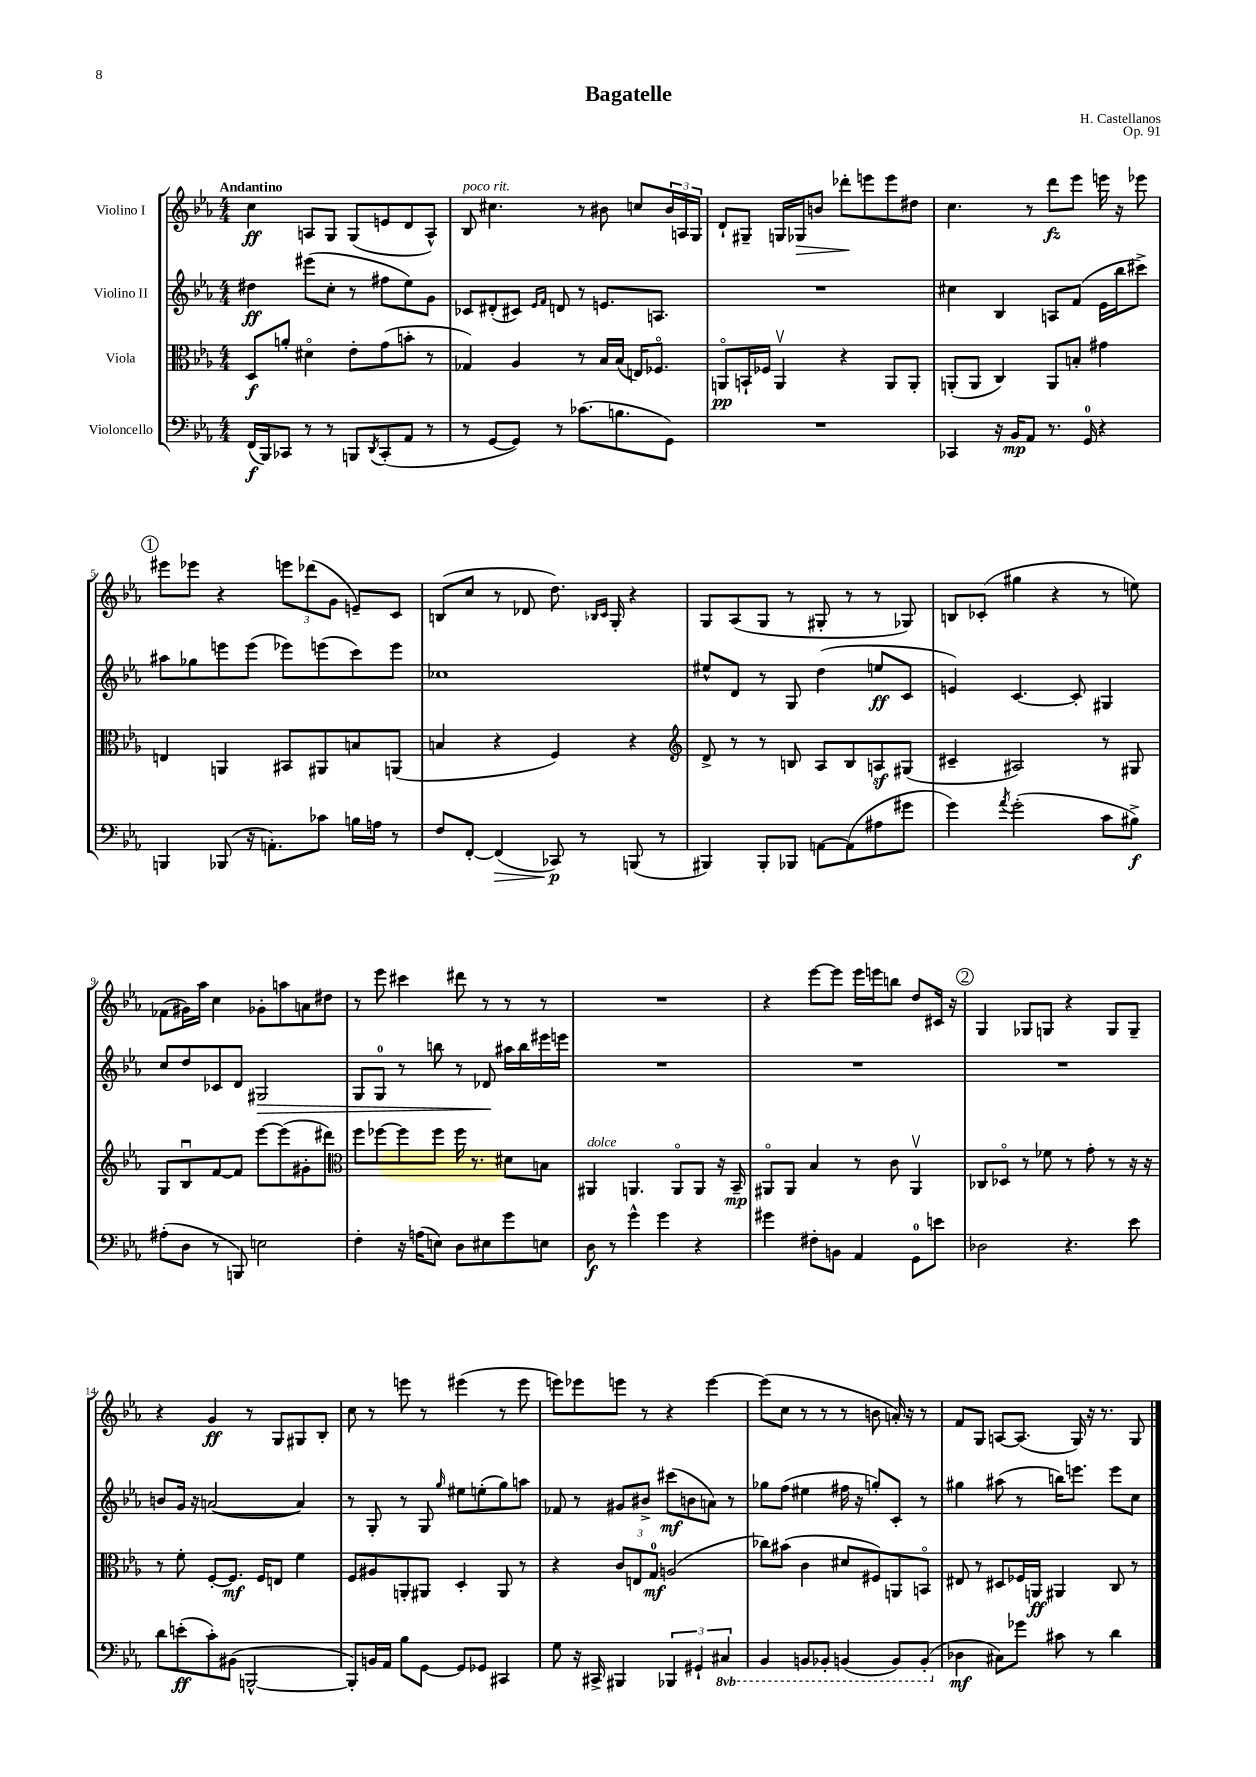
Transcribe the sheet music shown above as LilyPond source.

\header { title = "Bagatelle" composer = "H. Castellanos" opus = "Op. 91" }
<<
\new StaffGroup <<
\new Staff = "s0" \with { instrumentName = "Violino I" } {
    \clef treble \key ees \major \numericTimeSignature \time 4/4 \tempo "Andantino"
    c''4\ff a8 g8 g8( e'8 d'8 a8-^) |
    bes8^\markup { \italic "poco rit." } cis''4. r8 bis'8 c''8 \tuplet 3/2 { bis'16 a16 g16 } |
    d'8-! gis8-- g16 ges16\> b'8 des'''8-.\! e'''8 e'''8 dis''8 |
    c''4. r8 d'''8\fz ees'''8 e'''16 r16 ees'''8 |
    \mark \markup { \circle "1" } eis'''8 ees'''8 r4 \tuplet 3/2 { e'''8 des'''8( g'8 } e'8--) c'8 |
    b8( c''8 r8 des'8 d''8.) \grace { bes16 c'16 } g16-. r4 |
    g8 aes8( g8 r8 gis8-. r8 r8 ges8) |
    b8 ces'8-.( gis''4 r4 r8 e''8) |
    fes'8( gis'16) aes''16 c''4 ges'8-. a''8 a'8 dis''8 |
    r8 ees'''8 cis'''4 dis'''8 r8 r8 r8 |
    R1 |
    r4 ees'''8~ ees'''8 ees'''16 e'''16 b''8 d''8 cis'16 r16 |
    \mark \markup { \circle "2" } g4 ges8 g8 r4 g8 g8-- |
    r4 g'4\ff r8 g8 gis8 bes8-. |
    c''8 r8 e'''8 r8 eis'''4( r8 eis'''8 |
    e'''8) ees'''8 e'''8 r8 r4 e'''4~ |
    e'''8( c''8 r8 r8 r8 b'8 a'16-.) r16 r8 |
    f'8 g8 a8~ a8.( g16) r16 r8. g8 \bar "|." |
}
\new Staff = "s1" \with { instrumentName = "Violino II" } {
    \clef treble \key ees \major \numericTimeSignature \time 4/4
    dis''4\ff eis'''8( c''8-. r8 fis''8 ees''8) g'8 |
    ces'8 dis'8-.( cis'8) \grace { ees'16 f'16 } d'8 r8 e'8. a8. |
    R1 |
    cis''4 bes4 a8 f'8( ees'16 bes''16 cis'''8->) |
    \mark \markup { \circle "1" } ais''8 ges''8 e'''8 e'''8( ees'''8) e'''8( c'''8) e'''8 |
    ces''1 |
    eis''8-^ d'8 r8 g8 d''4( e''8\ff c'8 |
    e'4) c'4.~ c'8-. gis4 |
    c''8 d''8 ces'8 d'8 gis2\> |
    g8 g8-0 r8 b''8 r8 des'8\! ais''16 b''16 eis'''16 e'''16 |
    R1 |
    R1 |
    \mark \markup { \circle "2" } R1 |
    b'8 g'16 r16 a'2~( a'4) |
    r8 g8-. r8 g8 \grace { g''16 } eis''8 e''8-.( g''8) a''8 |
    fes'8 r8 gis'8 bis'8-> cis'''8\mf( b'8 a'8) r8 |
    ges''8 f''8( eis''4 fis''16 r16 g''8-.) c'8-. r8 |
    gis''4 ais''8( r8 b''16) e'''8. e'''8 c''8 \bar "|." |
}
\new Staff = "s2" \with { instrumentName = "Viola" } {
    \clef alto \key ees \major \numericTimeSignature \time 4/4
    d8\f a'8-. dis'4\flageolet ees'8-. g'8( b'8-. r8 |
    ges4) aes4 r8 bes16 bes16( e16) fes8.\flageolet |
    a,8\flageolet\pp b,16-! fes16 a,4\upbow r4 a,8 a,8-. |
    a,8-.( a,8 c4) a,8 b8-. gis'4 |
    \mark \markup { \circle "1" } e4 a,4 bis,8 ais,8 b8 a,8( |
    b4 r4 f4) r4 |
    \clef treble d'8-> r8 r8 b8 aes8 b8 a8\sf gis8( |
    cis'4-- ais2) r8 gis8 |
    g8 bes8\downbow f'8~ f'8 ees'''8~ ees'''8( gis'8-. dis'''8) |
    \clef alto f''8 fes''8~ fes''8 fes''8 fes''16 r8. dis'8 b8 |
    ais,4^\markup { \italic "dolce" } a,4. a,8\flageolet a,8 r16 bes,16--\mp |
    ais,8\flageolet ais,8 bes4 r8 c'8 ais,4\upbow |
    \mark \markup { \circle "2" } ces8 des8\flageolet r8 fes'8 r8 g'8-. r8 r16 r16 |
    r8 f'8-. f8~-. f8.\mf f16 e8 f'4 |
    f8 ais8 a,8-. ais,8 d4-. ais,8 r8 |
    r4 \tuplet 3/2 { c'8 e8 g8-0\mf } a2( |
    ces''8) bis'8( c'4 dis'8 fis8) a,8 b,8\flageolet |
    eis8 r8 dis8 fes16 a,16\ff ais,4 c8 r8 \bar "|." |
}
\new Staff = "s3" \with { instrumentName = "Violoncello" } {
    \clef bass \key ees \major \numericTimeSignature \time 4/4 \set Staff.ottavationMarkups = #ottavation-simple-ordinals
    f,16\f( bes,,16) ces,8 r8 r8 b,,8 \acciaccatura { d,8 } ces,8-.( aes,8 r8 |
    r8 g,8~ g,8) r8 ces'8.( b8. g,8) |
    R1 |
    ces,4 r16 bes,16\mp aes,8 r8. g,16-0 r4 |
    \mark \markup { \circle "1" } b,,4 bes,,8( r16 a,8.-.) ces'8 b16 a16 r8 |
    f8 f,8~-. f,4\>( ces,8\p\!) r8 b,,8( r8 |
    bis,,4) bis,,8-. bes,,8 a,8~ a,8( ais8 gis'8 |
    g'4) \acciaccatura { aes'8 } g'2-.( c'8 bis8->\f) |
    ais8-.( d8 r8 b,,8) e2 |
    f4-. r16 a16( e8) d8 eis8 g'8 e8 |
    d8\f r8 g'4-^ g'4 r4 |
    gis'4 fis8-. b,8 aes,4 g,8-0 e'8 |
    \mark \markup { \circle "2" } des2 r4. ees'8 |
    d'8 e'8-.\ff( c'8-.) bis,8( b,,2~-^ |
    b,,8-.) b,16 aes,16 bes8 g,8~ g,8 ges,8 cis,4 |
    g8 r16 cis,16-> bis,,4 \tuplet 3/2 { bes,,4 gis,4-! \ottava #-1 cis,!4 } |
    bes,,4 b,,8 bes,,8-. b,,4( b,,8) b,,8-.( \ottava #0 |
    des4\mf cis8) ges'8 cis'8 r8 d'4 \bar "|." |
}
>>
>>
